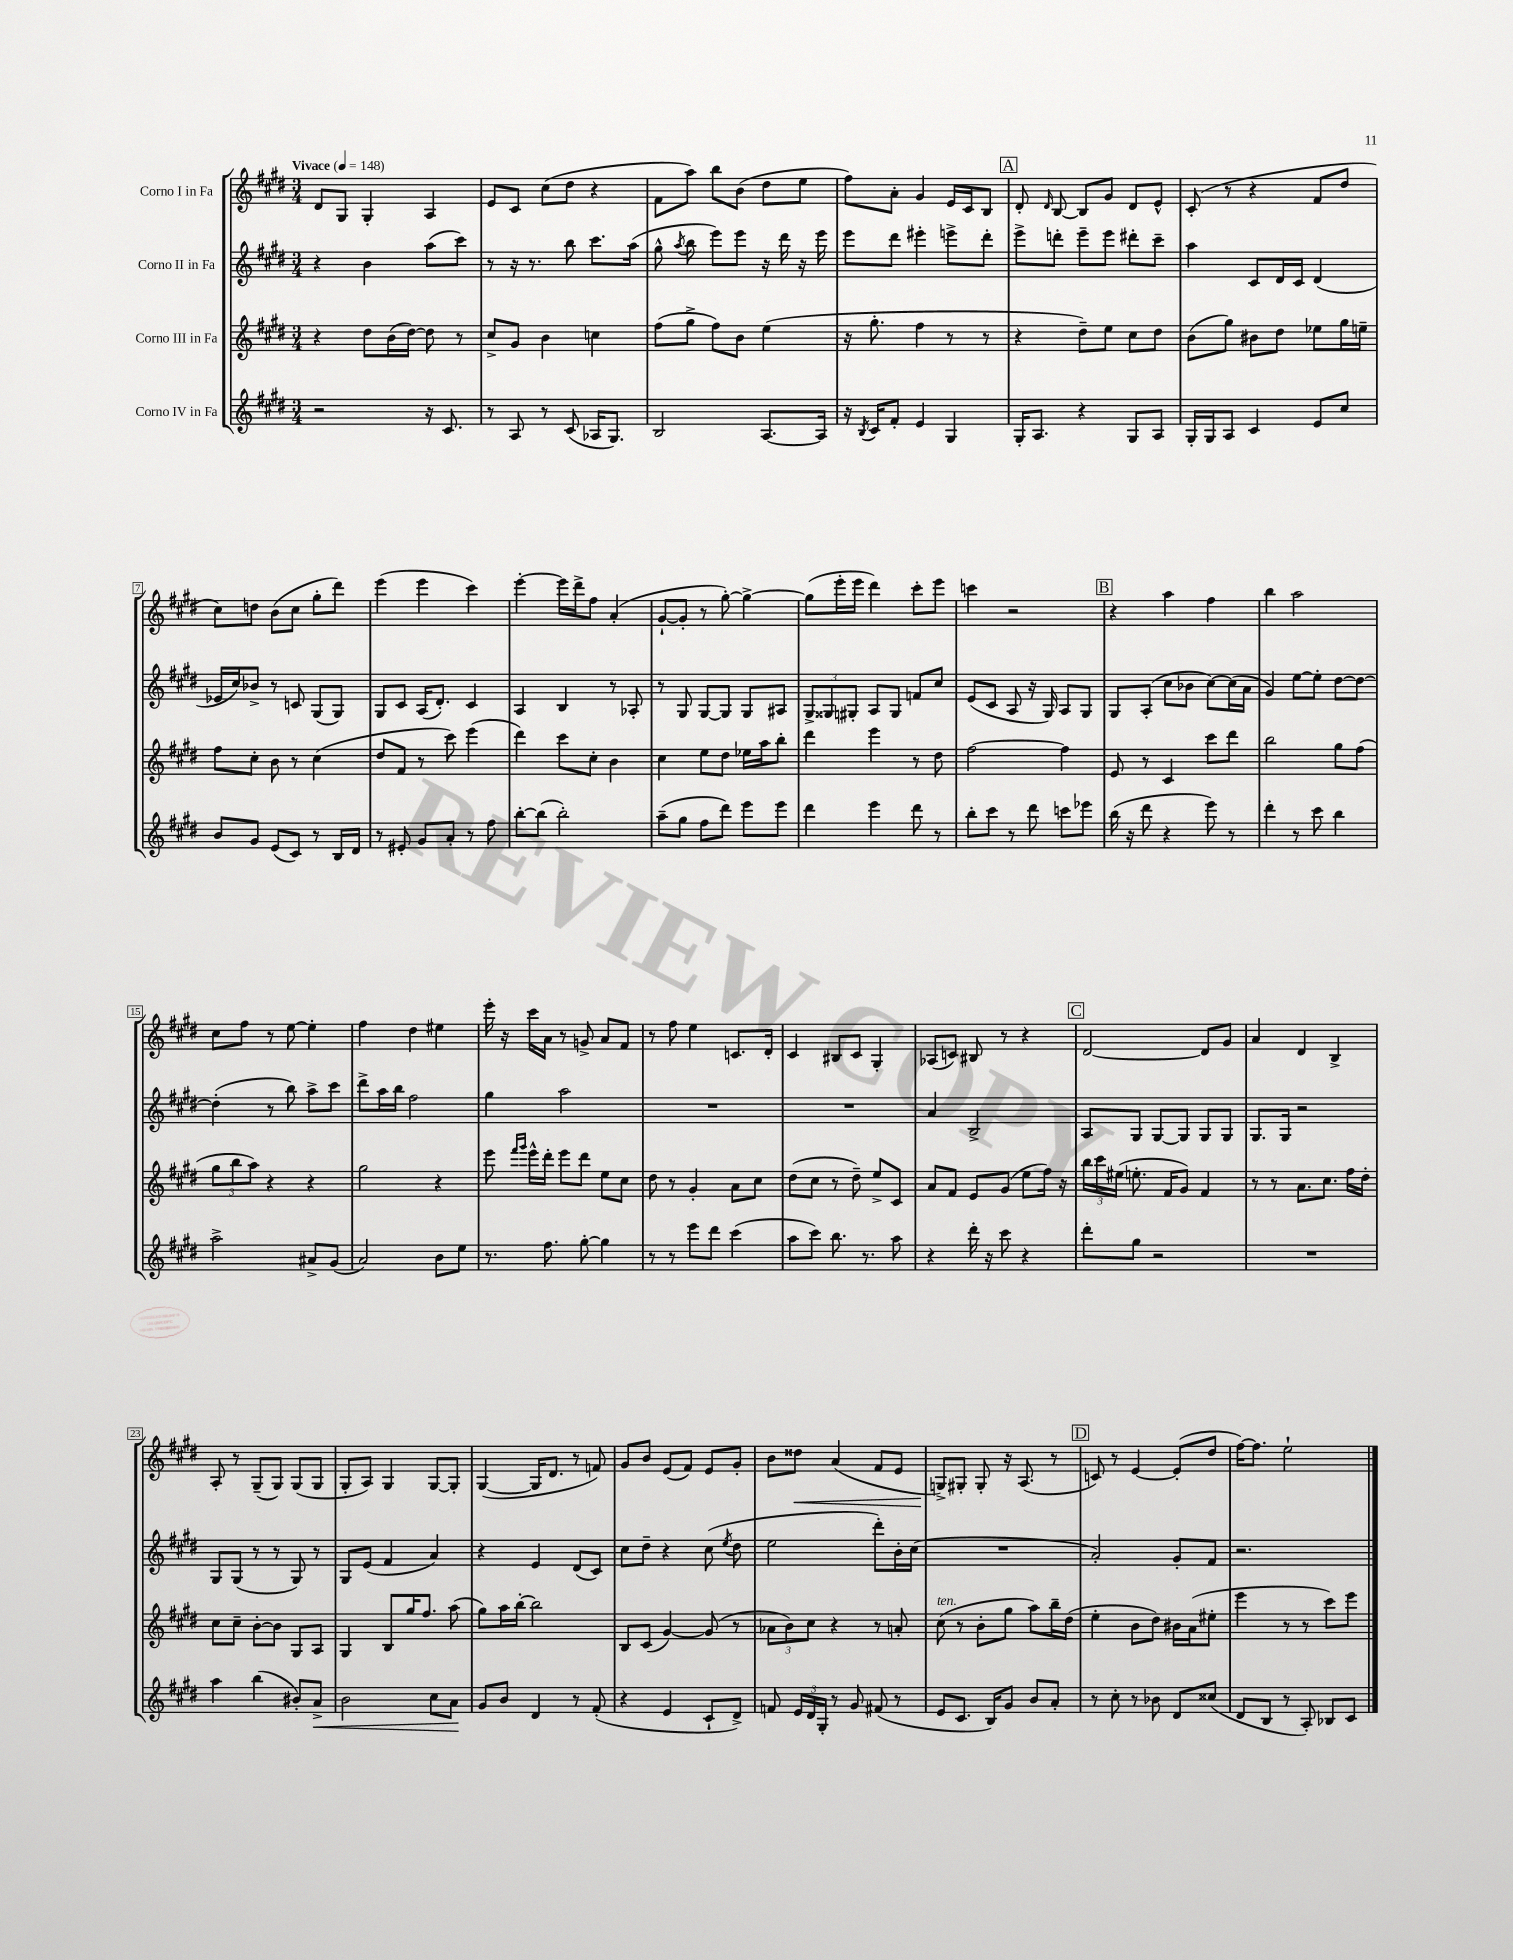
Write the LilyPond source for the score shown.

<<
\new StaffGroup <<
\new Staff = "s0" \with { instrumentName = "Corno I in Fa" } {
    \clef treble \key e \major \numericTimeSignature \time 3/4 \tempo "Vivace" 4 = 148
    \autoBeamOff dis'8[ gis8] gis4-. a4 |
    e'8[ cis'8] cis''8[( dis''8] r4 |
    fis'8[ a''8]) b''8[ b'8]( dis''8[ e''8] |
    fis''8[) a'8]-. gis'4 e'16[ cis'16 b8] |
    \mark \markup { \box "A" } dis'8-. \grace { dis'16 } b8~ b8[ gis'8] dis'8[ e'8]-^ |
    cis'8-.( r8 r4 fis'8[ dis''8] |
    cis''8[) d''8] b'8[( cis''8] gis''8[-. dis'''8]) |
    e'''4( e'''4 cis'''4) |
    e'''4~-. e'''16[ dis'''16-> fis''8] a'4-.( |
    gis'8[~-! gis'8]-. r8 gis''8~-.) gis''4~-> |
    gis''8[( e'''16-. e'''16] dis'''4) cis'''8[-. e'''8] |
    c'''4 r2 |
    \mark \markup { \box "B" } r4 a''4 fis''4 |
    b''4 a''2 |
    cis''8[ fis''8] r8 e''8~ e''4-. |
    fis''4 dis''4 eis''4 |
    e'''16-. r16 cis'''16[ a'16] r8 g'8-> a'8[ fis'8] |
    r8 fis''8 e''4 c'8.[ dis'16]-. |
    cis'4 bis8[ cis'8] gis4-. |
    aes8[( c'8]) bis8 r8 r4 |
    \mark \markup { \box "C" } dis'2~ dis'8[ gis'8] |
    a'4 dis'4 b4-> |
    a8-. r8 gis8[--( gis8]) gis8[( gis8] |
    gis8[-. a8]) gis4 gis8[~ gis8]-. |
    gis4~( gis16[ dis'8.] r8 f'8) |
    gis'8[ b'8] e'8[( fis'8]) e'8[ gis'8]-. |
    b'8[ disis''8]\< a'4( fis'8[ e'8] |
    g8[->\!) gis8]-. gis8-. r16 a8.( r8 |
    \mark \markup { \box "D" } c'8) r8 e'4~ e'8[-.( dis''8] |
    fis''16[~) fis''8.] e''2-! \bar "|." |
}
\new Staff = "s1" \with { instrumentName = "Corno II in Fa" } {
    \clef treble \key e \major \numericTimeSignature \time 3/4
    \autoBeamOff r4 b'4 a''8[( cis'''8]) |
    r8 r16 r8. b''8 cis'''8.[ a''16]( |
    gis''8-^ \acciaccatura { a''8 } b''8 e'''8[) e'''8] r16 dis'''16 r16 e'''16 |
    e'''8[ dis'''8] eis'''4-. e'''8[-> dis'''8]-. |
    \mark \markup { \box "A" } e'''8[-> d'''8]-. e'''8[-- e'''8] dis'''8[-. cis'''8]-- |
    a''4 cis'8[ dis'16 cis'16] dis'4( |
    ees'16[ cis''16) bes'8]-> r8 c'8 gis8[( gis8]) |
    gis8[ cis'8] a16[( dis'8.]-.) cis'4 |
    a4 b4 r8 aes8-. |
    r8 gis8 gis8[~ gis8] gis8[ ais8] |
    \tuplet 3/2 { gis8[-> gisis8 gis8]-. } a8[ gis8] f'8[ cis''8] |
    e'8[( cis'8] a8 r16 gis16) a8[ gis8] |
    \mark \markup { \box "B" } gis8[ a8]-.( cis''8[ bes'8] cis''8[~) cis''16( a'16] |
    gis'4) e''8[~ e''8]-. dis''8[~ dis''8]~ |
    dis''4-.( r8 b''8) a''8[-> cis'''8] |
    dis'''8[-> a''16 b''16] fis''2 |
    gis''4 a''2 |
    R2. |
    R2. |
    a'4 b2-> |
    \mark \markup { \box "C" } a8[ gis8] gis8[~ gis8] gis8[ gis8] |
    gis8.[ gis16] r2 |
    gis8[ gis8]( r8 r8 gis8) r8 |
    gis8[ e'8]( fis'4 a'4) |
    r4 e'4 dis'8[( cis'8]) |
    cis''8[ dis''8]-- r4 cis''8( \acciaccatura { e''8 } dis''8 |
    e''2 dis'''8[-.) b'16-. cis''16]( |
    R2. |
    \mark \markup { \box "D" } a'2-.) gis'8[-. fis'8] |
    r2. \bar "|." |
}
\new Staff = "s2" \with { instrumentName = "Corno III in Fa" } {
    \clef treble \key e \major \numericTimeSignature \time 3/4
    \autoBeamOff r4 dis''8[ b'16( dis''16]~) dis''8 r8 |
    cis''8[-> gis'8] b'4 c''4 |
    fis''8[( gis''8]-> fis''8[) b'8] e''4( |
    r16 gis''8.-. fis''4 r8 r8 |
    \mark \markup { \box "A" } r4 dis''8[--) e''8] cis''8[ dis''8] |
    b'8[( gis''8]) bis'8[ dis''8] ees''8[ gis''16 e''16]-- |
    fis''8[ cis''8]-. b'8 r8 cis''4( |
    dis''8[ fis'8] r8 cis'''8) e'''4( |
    dis'''4) cis'''8[ cis''8]-. b'4 |
    cis''4 e''8[ dis''8] ees''16[ a''16 b''8]-. |
    dis'''4 e'''4 r8 dis''8 |
    fis''2~ fis''4 |
    \mark \markup { \box "B" } e'8 r8 cis'4 cis'''8[ dis'''8] |
    b''2 gis''8[ fis''8]( |
    \tuplet 3/2 { gis''8[ b''8 a''8]) } r4 r4 |
    gis''2 r4 |
    e'''8 \grace { fis'''16[ gis'''16] } e'''16[-^ dis'''16]-. e'''8[ dis'''8] e''8[ cis''8] |
    dis''8 r8 gis'4-. a'8[ cis''8] |
    dis''8[( cis''8] r8 dis''8--) e''8[-> cis'8] |
    a'8[ fis'8] e'8[ gis'8]( e''8[ fis''16]) r16 |
    \mark \markup { \box "C" } \tuplet 3/2 { b''16[ cis'''16 eis''16]( } e''8.-. fis'16[ gis'8]) fis'4 |
    r8 r8 a'8.[ cis''8.] fis''16[ dis''16]-. |
    cis''8[ cis''8]-- b'8[~-. b'8] gis8[ a8] |
    gis4 b8[ gis''16 fis''8.] a''8( |
    gis''8[) a''16 b''16]~-. b''2 |
    b8[ cis'8]( gis'4~) gis'8( r8 |
    \tuplet 3/2 { aes'8[ b'8) cis''8] } r4 r8 a'8-. |
    cis''8^\markup { \italic "ten." }( r8 b'8[-. gis''8] a''8[) b''16-- dis''16]( |
    \mark \markup { \box "D" } e''4-. b'8[ dis''8]) bis'16[ a'16( eis''8]-. |
    e'''4 r8 r8 cis'''8[) e'''8] \bar "|." |
}
\new Staff = "s3" \with { instrumentName = "Corno IV in Fa" } {
    \clef treble \key e \major \numericTimeSignature \time 3/4
    \autoBeamOff r2 r16 cis'8. |
    r8 a8 r8 cis'8( aes16[ gis8.]) |
    b2 a8.[~ a16] |
    r16 \acciaccatura { b8 } cis'16[ fis'8]-. e'4 gis4 |
    \mark \markup { \box "A" } gis16[-. a8.] r4 gis8[ a8] |
    gis16[-. gis16 a8] cis'4 e'8[ cis''8] |
    b'8[ gis'8] e'8[( cis'8]) r8 b16[ dis'16] |
    r8 eis'8-. gis'8[ a'8]-. r8 fis''8 |
    b''8[~-. b''8]( b''2-.) |
    a''8[--( gis''8] fis''8[ dis'''8]) e'''8[ e'''8] |
    dis'''4 e'''4 dis'''8 r8 |
    b''8[-. cis'''8] r8 dis'''8 c'''8[ ees'''8] |
    \mark \markup { \box "B" } b''16( r16 dis'''8 r4 e'''8) r8 |
    dis'''4-. r8 cis'''8 b''4 |
    a''2-> ais'8[-> gis'8]( |
    a'2) b'8[ e''8] |
    r8. fis''8. gis''8~-. gis''4 |
    r8 r8 e'''8[ dis'''8] cis'''4( |
    a''8[ cis'''8]) b''8. r8. a''8 |
    r4 dis'''16-. r16 cis'''8 r4 |
    \mark \markup { \box "C" } dis'''8[-. gis''8] r2 |
    R2. |
    a''4 b''4( bis'8[-.) a'8]->\< |
    b'2 cis''8[ a'8]\! |
    gis'8[ b'8] dis'4 r8 fis'8-.( |
    r4 e'4 cis'8[-! dis'8]->) |
    f'8 \tuplet 3/2 { e'16[ dis'16 gis16]-. } r8 gis'8 fis'8( r8 |
    e'8[ cis'8.] b16[) gis'8] b'8[ a'8]-. |
    \mark \markup { \box "D" } r8 cis''8-. r8 bes'8 dis'8[ cisis''8]( |
    dis'8[ b8] r8 a8-.) bes8[ cis'8] \bar "|." |
}
>>
>>
\layout { \context { \Score \override BarNumber.stencil = #(make-stencil-boxer 0.1 0.3 ly:text-interface::print) } }
